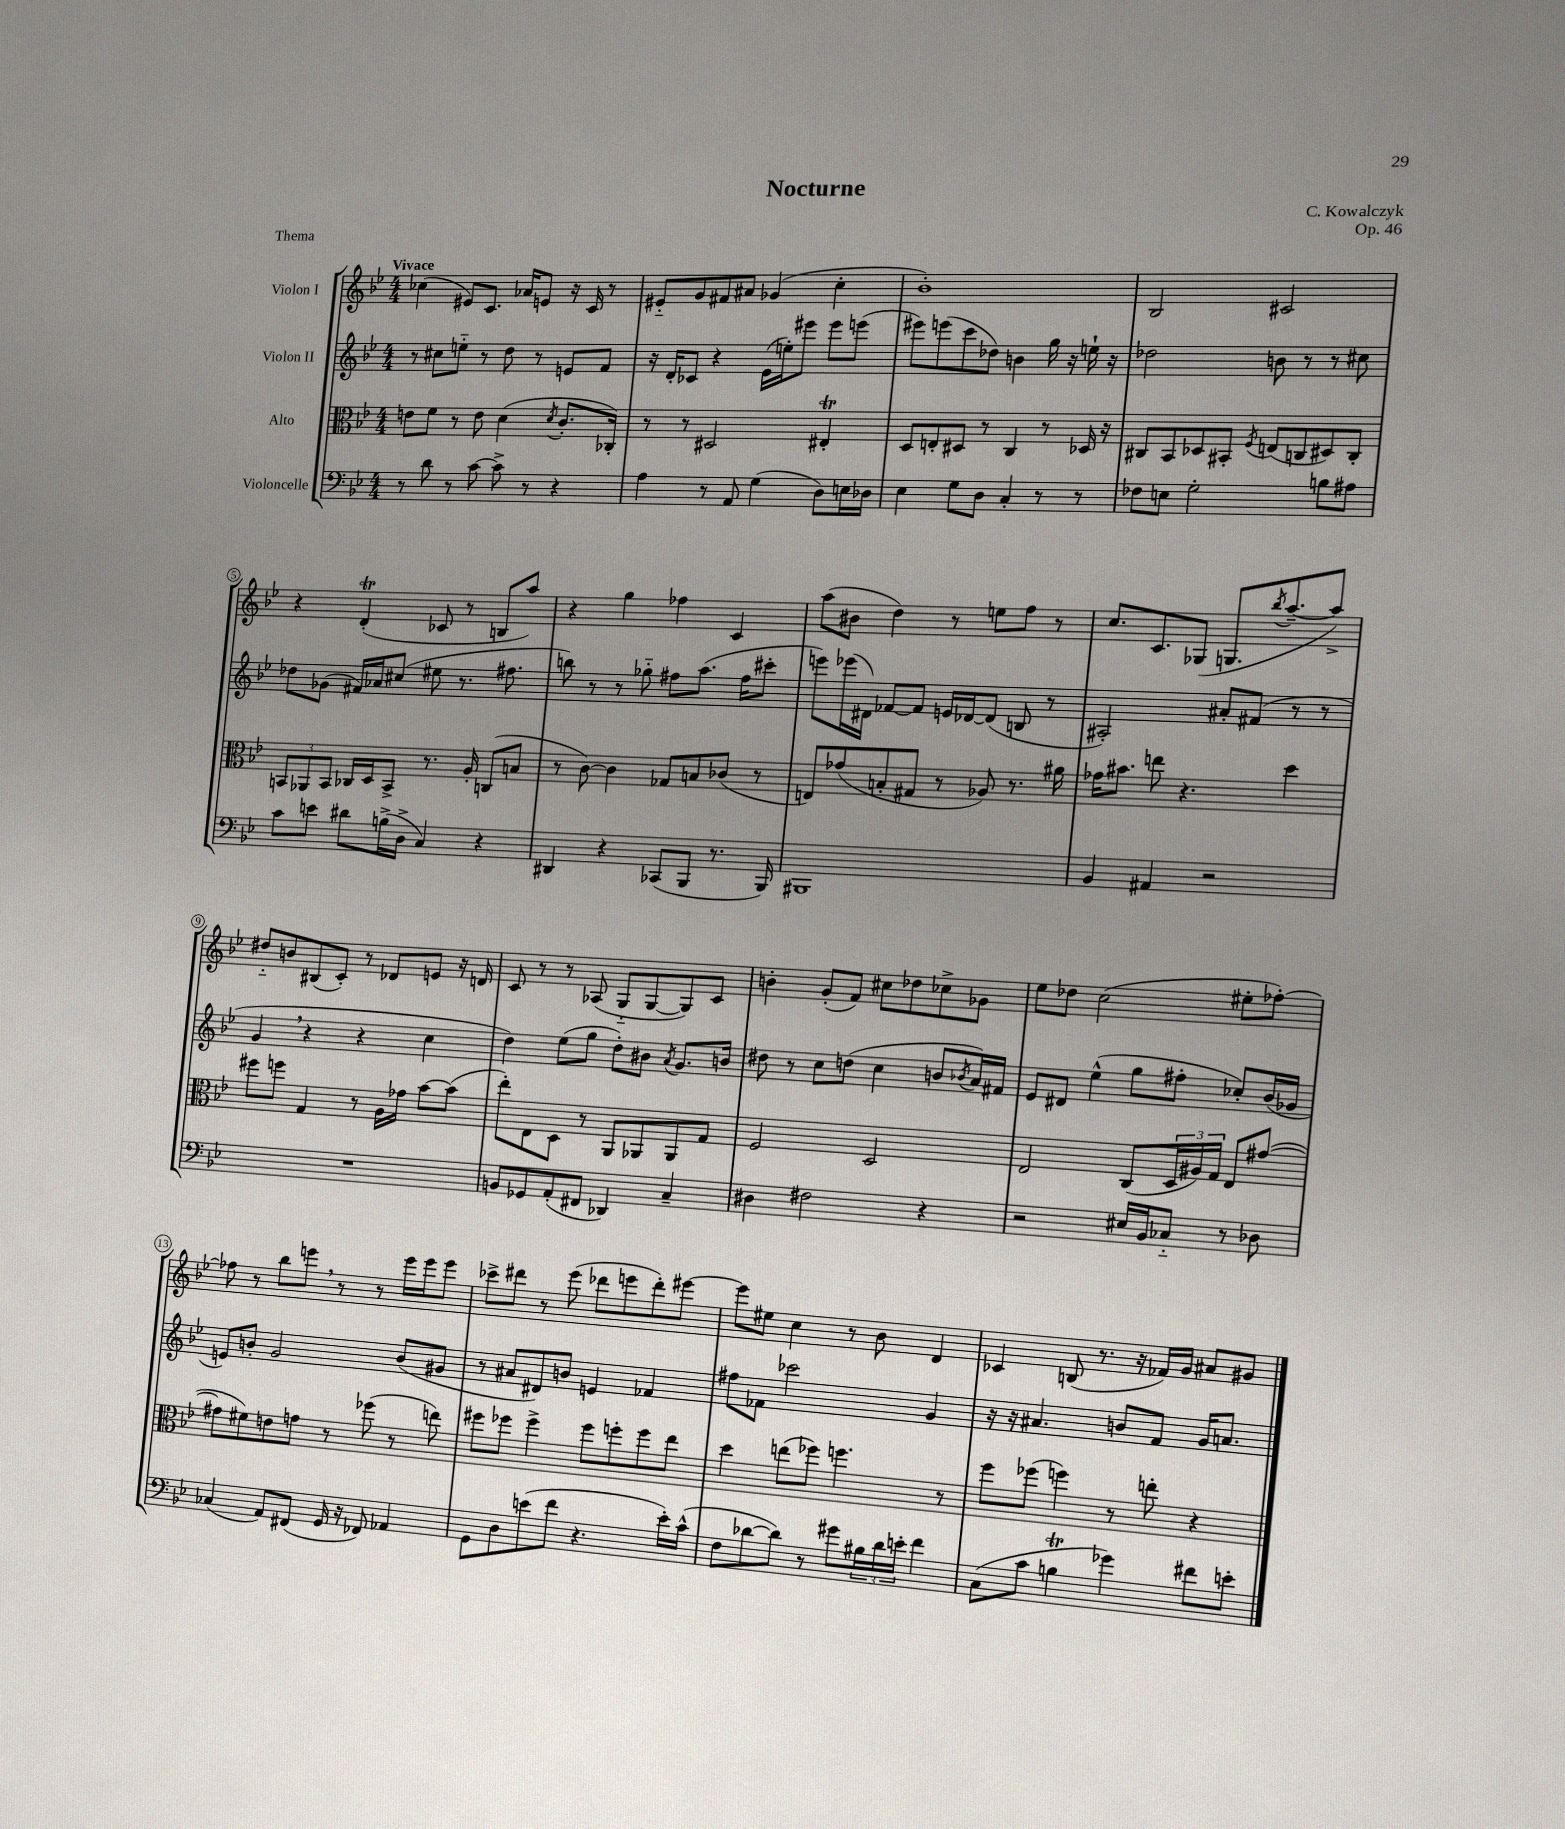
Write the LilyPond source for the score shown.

\header { title = "Nocturne" composer = "C. Kowalczyk" opus = "Op. 46" piece = "Thema" }
<<
\new StaffGroup <<
\new Staff = "s0" \with { instrumentName = "Violon I" } {
    \clef treble \key bes \major \numericTimeSignature \time 4/4 \tempo "Vivace"
    ces''4( eis'8) c'8. aes'16 e'8 r16 c'16 r8 |
    eis'8-_ g'8 fis'8 ais'8 ges'4( c''4-. |
    bes'1-.) |
    bes2 cis'2 |
    r4 d'4-.\trill( ces'8 r8 b8 a''8) |
    r4 g''4 fes''4 c'4 |
    a''8( bis'8 d''4) r8 e''8 f''8 r8 |
    c''8. c'8. ges8( g8. \acciaccatura { bes''8 } a''8.~-- a''8->) |
    dis''8-_ b'8 bis8( c'8-.) r8 des'8 e'8 r16 d'16 |
    c'8 r8 r8 aes8( g8-_ g8~ g8) c'8 |
    b'4-. g'8-.( f'8) cis''8 des''8 ces''8-> ges'8 |
    ees''8 des''8 c''2( eis''8-. fes''8~-.) |
    fes''8 r8 bes''8 e'''8 \breathe r8 r8 e'''16 e'''16 e'''8 |
    ces'''8-> dis'''8 r8 ees'''8( des'''8 e'''8 des'''8-.) eis'''8~ |
    eis'''8 eis''8 c''4 r8 bes'8 d'4 |
    ces'4 b8( r8. r16 fes'16) g'16 ais'8 gis'8 \bar "|." |
}
\new Staff = "s1" \with { instrumentName = "Violon II" } {
    \clef treble \key bes \major \numericTimeSignature \time 4/4
    r8 cis''8 e''8-_ r8 d''8 r8 e'8 f'8 |
    r16 d'16-. ces'8 r4 ees'16( e''16-.) eis'''8 eis'''8 e'''8( |
    eis'''8) e'''8( c'''8 des''8) b'4 g''16 r16 e''16-! r16 |
    des''2 b'8 r8 r8 cis''8 |
    des''8 ges'8( fis'16) aes'16 cis''8( eis''8 r8. fis''8. |
    b''8) r8 r8 ges''8-_ fis''8 a''8.( fis''16 cis'''8-. |
    e'''8) ees'''16( dis'16) fes'8~ fes'8 e'16 des'16~ des'8( b8 r8 |
    ais2-.) ais'8-. fis'8( r8 r8 |
    g'4 \breathe r4 r4 c''4 |
    d''4) ees''8( g''8 d''8-.) bis'8 \acciaccatura { a'8 } g'8. b'16 |
    dis''8 r8 c''8 d''8( c''4 b'8 \acciaccatura { bes'8 } a'16) fis'16 |
    ees'8 dis'8 ees''4-^( g''8 fis''8-. ces''8-.) bes'16( ges'16 |
    e'8) b'8-. g'2 b'8( gis'8 |
    r8 ais'8 dis'8) b'8 e'4 fes'4 |
    fis''8 fes'8 ces'''2 g'4 |
    r16 r16 ais'4. b'8 f'8 g'16 a'8. \bar "|." |
}
\new Staff = "s2" \with { instrumentName = "Alto" } {
    \clef alto \key bes \major \numericTimeSignature \time 4/4
    e'8 f'8 r8 e'8 d'4( \acciaccatura { d'8 } c'8.-. ces16-.) |
    r8 r8 dis2 eis4-.\trill |
    d8 e8-. dis8 r8 c4 r8 des16 r16 |
    cis8 bes,8 des8 bis,8-. \acciaccatura { f8 } e8( c8 dis8) c8-. |
    \tuplet 3/2 { b,8 aes,8 b,8 } ces16 d16 b,8-> r8. a16-. c8( b8 |
    r8 c'8~) c'4 ges8 b8 ces'8( r8 |
    e8) ges'8( b8-. gis8 r8 aes8) r8. ais'16 |
    ges'16 bis'8. e''8 r4. d''4 |
    fis''8 f''8 g4 r8 a16 ges'16 bes'8~ bes'8( |
    ees''8-.) ees8 d8 r8 a,8 aes,8 aes,8 g8 |
    f2 d2 |
    ees2 c8( \tuplet 3/2 { d16 ais16) g16 } ees8 gis'8~( |
    gis'8 fis'8) e'8 g'8 r8 fes''8( r8 e''8) |
    fis''8 fes''8 fes''4-> fes''8 f''8-. f''8 ees''8 |
    d''4 e''8( fes''8) f''4. r8 |
    f''8 fes''8( f''4) r8 e''8-. r4 \bar "|." |
}
\new Staff = "s3" \with { instrumentName = "Violoncelle" } {
    \clef bass \key bes \major \numericTimeSignature \time 4/4
    r8 d'8 r8 c'8~ c'8-> r8 r4 |
    a4 r8 a,8 g4( d8) e16 des16 |
    ees4 g8 d8 c4-. r8 r8 |
    fes8 e8 g2-. b8 ais8 |
    c'8 e'8 dis'8 b16->( d16-> c4) r4 |
    dis,4 r4 ces,8( bes,,8 r8. bes,,16) |
    bis,,1 |
    bes,4 ais,4 r2 |
    R1 |
    b,8 ges,8 a,8-.( fis,8 des,4) c4-- |
    dis4 fis2 r4 |
    r2 eis16 bes,16 ces8-_ r8 des8 |
    ces4( a,8) fis,8( g,16 r16 fes,8) aes,4 |
    g,8 d8 e'8( f'8 r4. e'16-.) c'16-^( |
    f8 des'8~ des'8) r8 gis'8 \tuplet 3/2 { bis16 des'16 e'16-. } f'4 |
    c8( c'8 b4\trill ges'4) fis'8 e'8-. \bar "|." |
}
>>
>>
\layout { \context { \Score \override BarNumber.stencil = #(make-stencil-circler 0.1 0.3 ly:text-interface::print) } }
